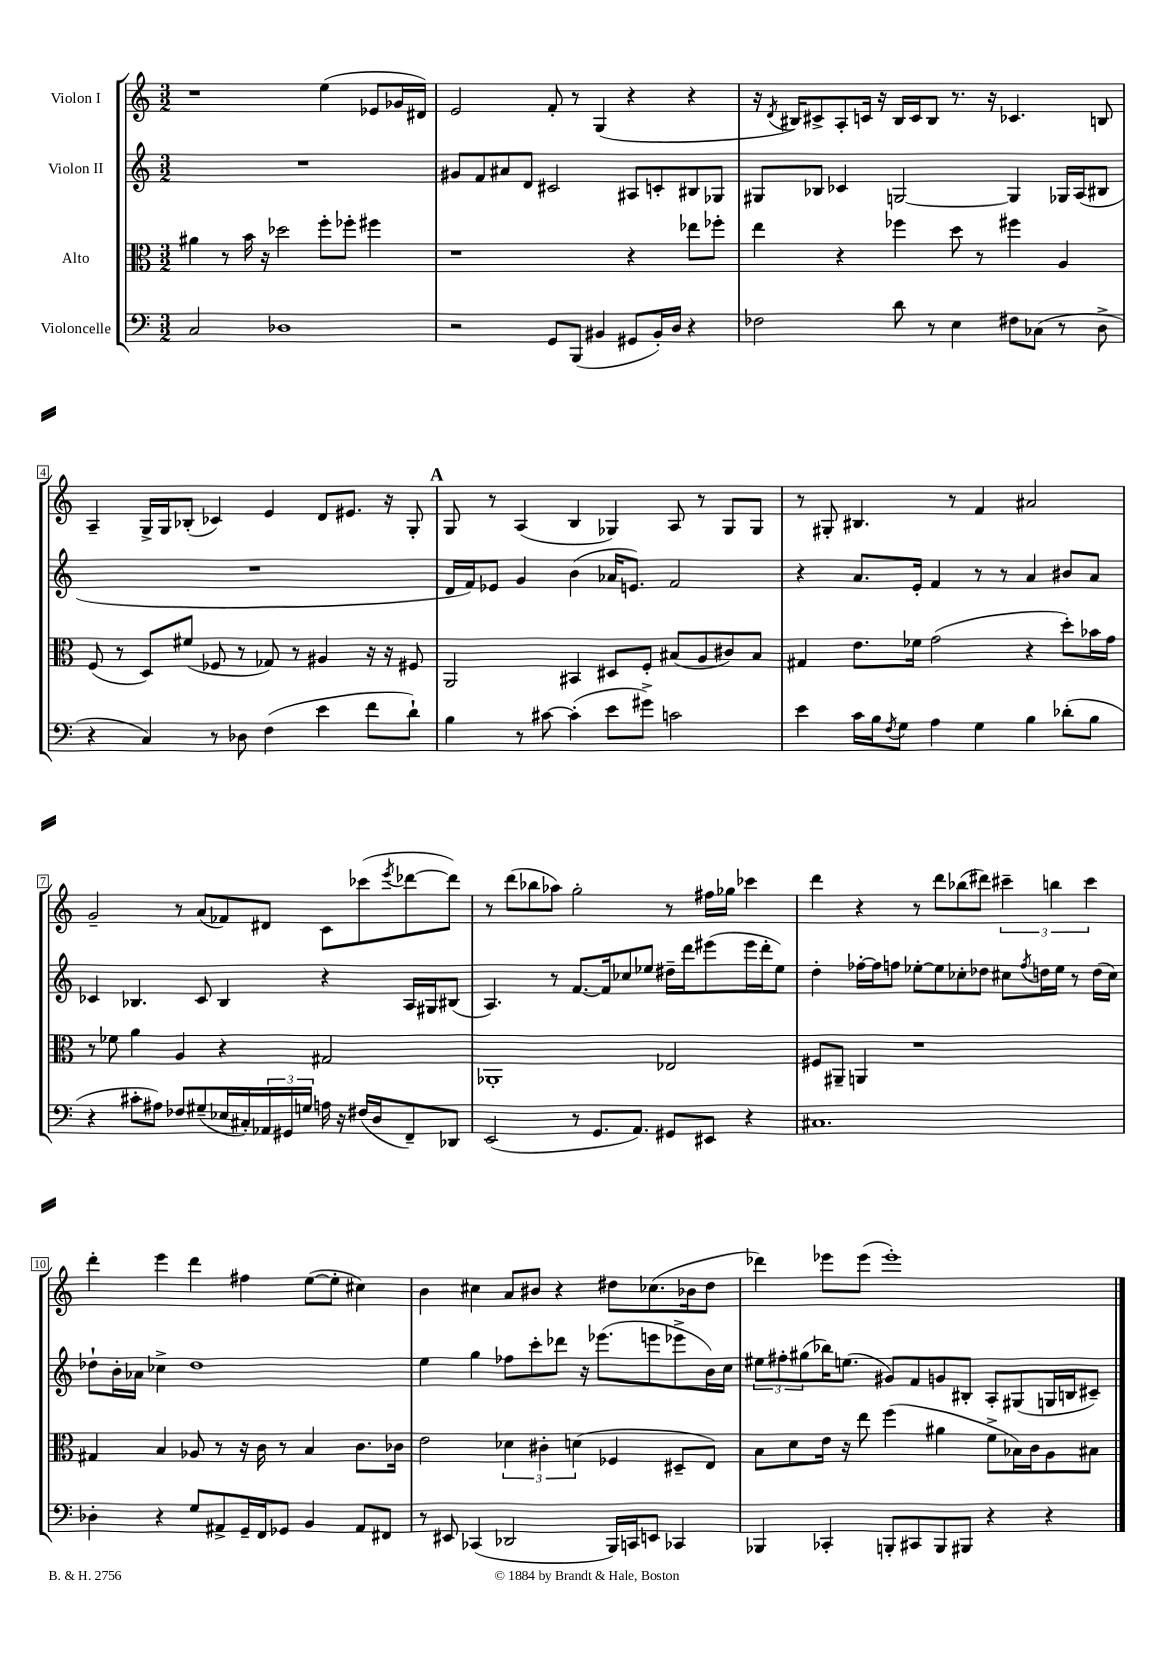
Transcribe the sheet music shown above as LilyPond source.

<<
\new StaffGroup <<
\new Staff = "s0" \with { instrumentName = "Violon I" } {
    \clef treble \key c \major \numericTimeSignature \time 3/2
    r1 e''4( ees'8 ges'16 dis'16) |
    e'2 f'8-. r8 g4( r4 r4 |
    r16 \acciaccatura { d'8 } bis16) cis'8-> a8-. c'16 r16 bis16 c'16 bis8 r8. r16 ces'4. b8 |
    a4-- g16-> g16 bes8-.( ces'4) e'4 d'8 eis'8. r16 g8-. |
    \mark \markup { \bold "A" } g8 r8 a4( b4 ges4) a8 r8 ges8 ges8 |
    r8 gis8-. bis4. r8 f'4 ais'2 |
    g'2-- r8 a'8( fes'8) dis'8 c'8 ces'''8( \acciaccatura { e'''8 } des'''8~ des'''8) |
    r8 d'''8( bes''8 aes''8) g''2-. r8 fis''16 ges''16 ces'''4 |
    d'''4 r4 r8 d'''8 bes''8( dis'''8) \tuplet 3/2 { cis'''4-- b''4 cis'''4 } |
    d'''4-. e'''4 d'''4 fis''4 e''8~( e''8-. cis''4) |
    b'4 cis''4 a'8 bis'8 r4 dis''8 ces''8.( bes'16 dis''8 |
    des'''4) ees'''8 ees'''8( ees'''1-.) \bar "|." |
}
\new Staff = "s1" \with { instrumentName = "Violon II" } {
    \clef treble \key c \major \numericTimeSignature \time 3/2
    R1. |
    gis'8 f'8 ais'8 d'8 cis'2 ais8 c'8-. bis8 ges8 |
    gis8 bes8 ces'4 g2~ g4 ges16 a16( bis8 |
    R1. |
    \mark \markup { \bold "A" } d'16 f'16) ees'8 g'4 b'4( aes'16 e'8.) f'2 |
    r4 a'8. e'16-. f'4 r8 r8 a'4 bis'8 a'8 |
    ces'4 bes4. ces'8 bes4 r4 a16 gis16 bis8( |
    a4.) r8 f'8.~ f'16 ces''8 ees''8 dis''16-- d'''16 eis'''8( eis'''16 d'''16-. ees''8) |
    d''4-. fes''16~-. fes''16 f''8 ees''8~-. ees''8 ces''8-. des''8 cis''8 \acciaccatura { f''8 } d''16 ees''16 r8 d''16( cis''16) |
    des''8-! b'16-. aes'16 ces''4-> des''1 |
    e''4 g''4 fes''8 c'''8-. des'''8 r16 ees'''8.( e'''8 ees'''8-> b'16) c''16 |
    \tuplet 3/2 { eis''8 fis''8-. gis''8( } bes''16) e''8.( gis'8) f'8 g'8 bis8-. a8-. gis8( g16 b16 cis'8--) \bar "|." |
}
\new Staff = "s2" \with { instrumentName = "Alto" } {
    \clef alto \key c \major \numericTimeSignature \time 3/2
    ais'4 r8 b'16 r16 des''2 f''8-. fes''8-. fis''4 |
    r1 r4 ees''8 fes''8-. |
    e''4 r4 fes''4 d''8 r8 fis''4 a4 |
    f8( r8 d8) fis'8( fes8 r8 ges8) r8 ais4 r16 r16 fis8 |
    \mark \markup { \bold "A" } a,2 bis,4 dis8 f8-. bis8( a8 cis'8) bis8 |
    gis4 e'8. fes'16 g'2( r4 d''8-.) bes'16 g'16 |
    r8 fes'8 a'4 a4 r4 gis2 |
    aes,1-. ees2 |
    fis8 ais,8-- a,4 r1 |
    gis4 b4 aes8 r8 r16 c'16 r8 b4 c'8. ces'16 |
    e'2 \tuplet 3/2 { des'4 cis'4-. d'4( } fes4 dis8-- e8) |
    b8 d'8 e'16 r16 e''8 f''4( ais'4 f'8-> bes16) c'16 a8 bis8 \bar "|." |
}
\new Staff = "s3" \with { instrumentName = "Violoncelle" } {
    \clef bass \key c \major \numericTimeSignature \time 3/2
    c2 des1 |
    r2 g,8 b,,8( bis,4 gis,8 bis,16-.) d16 r4 |
    fes2 d'8 r8 e4 fis8 ces8( r8 d8-> |
    r4 c4) r8 des8 f4( e'4 f'8 d'8-!) |
    \mark \markup { \bold "A" } b4 r8 cis'8~ cis'4-.( e'8 gis'8->) c'2 |
    e'4 c'16 b16 \acciaccatura { f8 } g8 a4 g4 b4 des'8-.( b8 |
    r4 cis'8-. ais8) fes8 gis8--( ees16 cis16-.) \tuplet 3/2 { aes,16 gis,16 g16 } a16 r16 fis16( d16 f,8--) des,8 |
    e,2( r8 g,8. a,8.) gis,8 eis,8 r4 |
    cis1. |
    des4-. r4 g8 ais,8-> g,16-- f,16 ges,8 b,4 ais,8 fis,8 |
    r8 eis,8 ces,4( des,2 b,,16) c,16 e,8 ces,4 |
    bes,,4 ces,4-. b,,8-. cis,8 b,,8 bis,,8 r4 r4 \bar "|." |
}
>>
>>
\layout { \context { \Score \override BarNumber.stencil = #(make-stencil-boxer 0.1 0.3 ly:text-interface::print) } }
